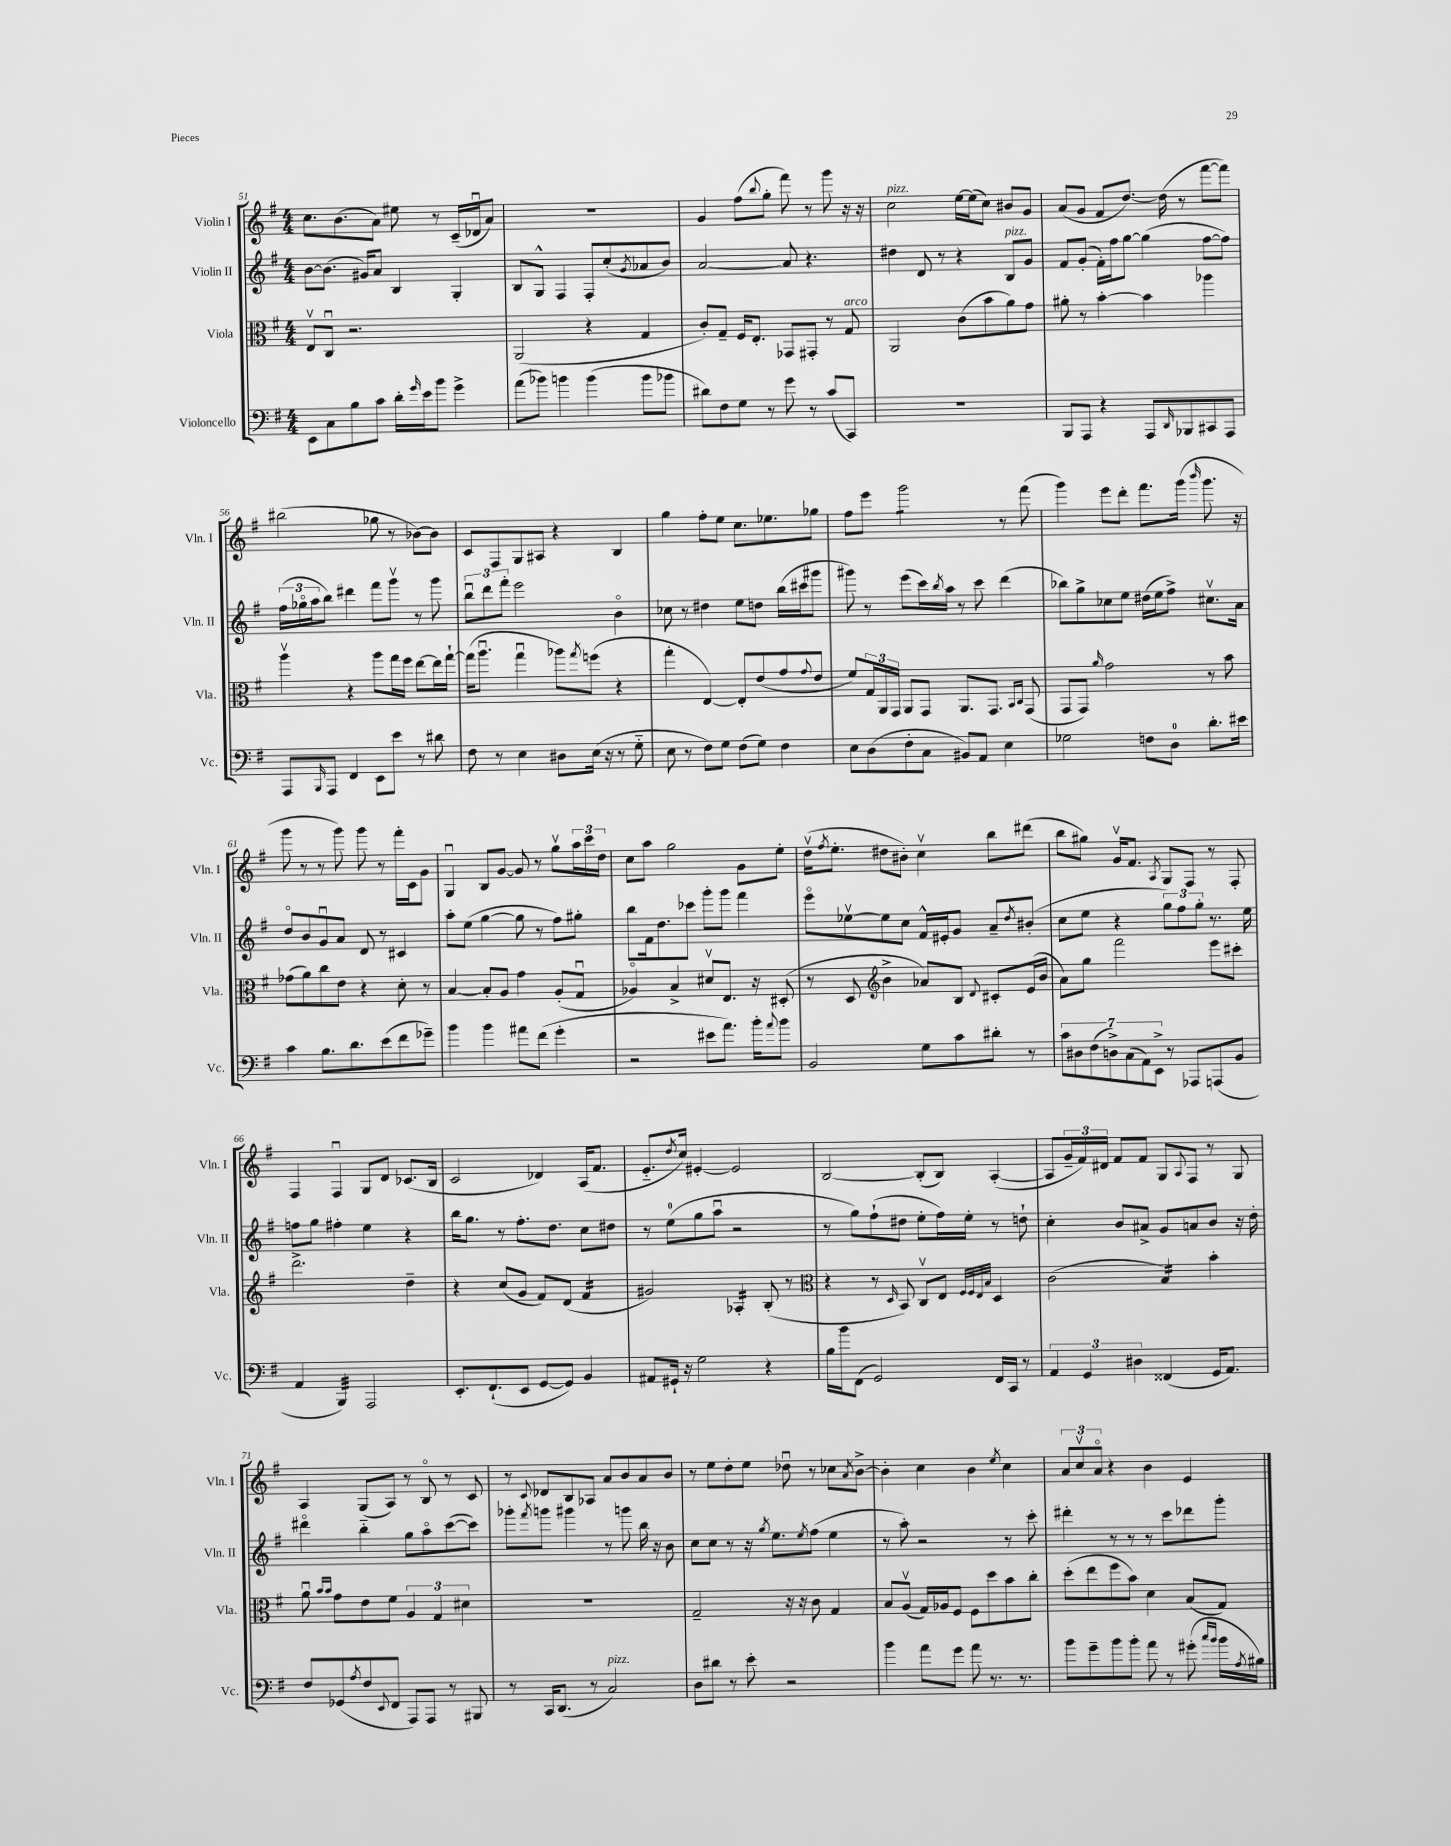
<<
\new StaffGroup <<
\new Staff = "s0" \with { instrumentName = "Violin I" shortInstrumentName = "Vln. I" } {
    \clef treble \key g \major \numericTimeSignature \time 4/4
    c''8. b'8.( a'8) eis''8 r8 c'16--( des'16\downbow a'8) |
    R1 |
    g'4 fis''8( \appoggiatura { b''8 } g''8-. fis'''8) r8 g'''8 r16 r16 |
    c''2^\markup { \italic "pizz." } e''16~ e''16( c''8) bis'8 g'8 |
    a'8( g'8 fis'8 d''8.~) d''16( r8 fis'''8~ fis'''8) |
    bis''2( ges''8 r8 bes'8~) bes'8 |
    c'8 fis8 g8 ais8 r4 b4 |
    g''4 fis''8-. e''8 c''8. ees''8. ges''8 |
    fis''8 e'''8 g'''2:8 r8 fis'''8( |
    g'''4) e'''8 d'''8-. fis'''8. g'''16( \grace { b'''16 } g'''8. r16 |
    g'''8 r8 r8 g'''8) g'''8 r8 fis'''16-. c'16 g'8 |
    g4\downbow b8 g'8~ g'8 r8 g''8\upbow \tuplet 3/2 { a''16 c'''16 d''16 } |
    c''8 a''8 g''2 g'8 e''8-. |
    d''16\upbow( \acciaccatura { fis''8 } e''8.-. dis''8 bis'8-.) c''4\upbow b''8 dis'''8( |
    b''8 gis''8) g'16\upbow fis'8. \acciaccatura { a8 } g8 fis8 r8 fis8-. |
    fis4 fis4\downbow g8 d'8 ces'8.( b16 |
    c'2 des'4) a16( fis'8. |
    e'8.-_ \acciaccatura { d''8 } c''16) eis'4~-. eis'2 |
    b2~ b8-.( b8) a4~-.( |
    a8 \tuplet 3/2 { g'16-- fis'16) dis'16 } fis'8 fis'8 g8 \appoggiatura { a8 } fis8 r8 g8 |
    a4 g8( a8) r8 b8\flageolet r8 c'8 |
    r8 \appoggiatura { c'8 } des'8 b8 aes8 a'8 b'8 a'8 b'8 |
    r8 e''8 d''8-. e''8 des''8\downbow r8 ces''8 \acciaccatura { a'8 } b'8~-> |
    b'4-. c''4 b'4 \acciaccatura { e''8 } c''4 |
    \tuplet 3/2 { a'8 c''8\upbow a'8\flageolet } r4 b'4 e'4 \bar "|." |
}
\new Staff = "s1" \with { instrumentName = "Violin II" shortInstrumentName = "Vln. II" } {
    \clef treble \key g \major \numericTimeSignature \time 4/4
    b'8~ b'8.( gis'16) a'8 b4 g4-. |
    b8 g8-^ fis4 fis8-. c''8-.( \acciaccatura { g'8 } aes'8 b'8) |
    a'2~ a'8 r4. |
    dis''4 d'8 r8 r4 b8^\markup { \italic "pizz." } g'8 |
    fis'8 g'8-.( fis'16-.) fis''16 g''8~ g''4( fis''8~ fis''8) |
    \tuplet 3/2 { fis''16( ges''16\flageolet a''16 } b''8) dis'''4 fis'''8 g'''8\upbow r8 g'''8 |
    \tuplet 3/2 { b''8\downbow d'''8 fis'''8-. } e'''2 b'4\flageolet |
    ces''8 r8 dis''4 e''8 d''8 b''16( cis'''16 gis'''8 |
    gis'''8) r8 e'''8( c'''16) \acciaccatura { b''8 } a''16 r8 c'''8 d'''4( |
    bes''8) g''8-> ces''8 e''8 dis''16( e''16 fis''8->) cis''8.\upbow a'16 |
    d''8\flageolet b'8 g'8\downbow a'8 d'8 r8 cis'4 |
    a''8-. e''8( g''4~ g''8 r8 fis''8) gis''8-. |
    b''8 fis'16 d''8. ces'''8 g'''8-. g'''8 fis'''4 |
    e'''8\flageolet ees''8~\upbow ees''8 c''8 fis'16-^ eis'16-. g'8 a'8-- \acciaccatura { d''8 } bis'8-.( |
    c''8 e''8 r4 \tuplet 3/2 { g''8) fis''8 g''8-. } r8. e''16 |
    f''8 g''8 fis''4-. e''4 r4 |
    b''16 g''8. r8 fis''8.-. d''8. c''8 dis''8 |
    r8 e''8-0( g''8 a''8\downbow r2 |
    r8 g''8) fis''8-!( dis''8 e''8-. fis''16) e''16-. r8 d''8-! |
    c''4-. b'8 ais'8-> g'8 a'8 b'8 r16 d''16-. |
    dis'''4\flageolet b''4-_ g''8 a''8\flageolet c'''8~( c'''8) |
    ges'''8-. \acciaccatura { fis'''8 } g'''8 gis'''4 r8 g'''8 b''16 r16 b'8 |
    c''8 c''8 r8 r16 \acciaccatura { g''8 } e''8. \acciaccatura { e''8 } fis''8( e''4 |
    r8 a''8-.) r2 r8 c'''8-. |
    dis'''4-. r8 r8 r8 c'''8 des'''8 g'''8-. \bar "|." |
}
\new Staff = "s2" \with { instrumentName = "Viola" shortInstrumentName = "Vla." } {
    \clef alto \key g \major \numericTimeSignature \time 4/4
    e8\upbow c8\downbow r2. |
    a,2( r4 g4 |
    c'8-.) g8-- fis16 e8.-. ges,8 gis,8-. r8 g8^\markup { \italic "arco" } |
    a,2 c'8( b'8 a'8) g'8 |
    ais'8-. r8 b'4~-. b'4 aes''4 |
    a''4\upbow r4 a''8 g''16 fis''16 e''8~ e''16 g''16~-! |
    g''16( a''8.\downbow g''4\downbow aes''8) \acciaccatura { g''8 } f''8( r4 |
    g''4-. e4~) e8-. e'8( g'8 \appoggiatura { g'8 } e'8 |
    fis'8) \tuplet 3/2 { g16 a,16 g,16 } a,8 g,8 a,8. g,8. \grace { b,16 c16 } g,8( |
    g,8 g,8) \grace { a'16 } g'2 r8 b'8 |
    ges'8( a'8) c''8 e'8 r4 d'8-. r8 |
    b4~ b8-. a8 g'4 a8-.( g8\downbow |
    aes4\flageolet) b4-> dis'8\upbow e8. r16 dis8-.( |
    r8 d8 \clef treble b'4-> aes'8) b8 \appoggiatura { d'8 } cis'8-. e'16( b'16 |
    a'8) g''8 fis'''2 e'''8 cis'''8-. |
    d'''2.-> d''4-- |
    r4 c''8( g'8 fis'8) d'8( fis'4:16 |
    gis'2) aes4:16-. b8-.( r8 |
    \clef alto r4 r8 \grace { d16 } b,8) c8\upbow e8 \grace { fis32 fis32 e32 b32 } d4 |
    c'2( b4:16) b'4-. |
    a'8\downbow \grace { b'16 b'16 } g'8 e'8 fis'8 \tuplet 3/2 { a4 g4 dis'4 } |
    R1 |
    g2-- r16 r16 c'8 g4 |
    b8 a8\upbow( g16) aes16 fis8 fis8 d''8 b'8 c''8-. |
    d''8-.( e''8 fis''8 b'8) d'4 b8( g8) \bar "|." |
}
\new Staff = "s3" \with { instrumentName = "Violoncello" shortInstrumentName = "Vc." } {
    \clef bass \key g \major \numericTimeSignature \time 4/4
    e,8 c8 b8 c'8 d'16-. \grace { g'16 } e'16 b'8 g'4-> |
    a'8( bes'8) b'4 b'4( b'8 bes'8 |
    dis'8) fis8 g8 r8 g'8 r8 c'8( c,8) |
    R1 |
    b,,8 a,,8 r4 a,,8 \grace { d,16 } bes,,8 cis,8 a,,8 |
    a,,8 \grace { b,,16 } a,,8 fis,4 e,8 e'8 r8 dis'8 |
    fis8 r8 e4 dis8 e16( r16 r8 g8-_ |
    e8 r8 fis8) g8 fis8( g8) fis4 |
    e8 d8( fis8-. c8 bis,8) a,8 e4 |
    ges2 f8 d8-0 d'8.-. eis'16 |
    c'4 b8. d'8. e'8( fis'8 ges'8--) |
    b'4 b'4 ais'8 fis'8( g'4-. |
    r2 eis'8 a'8.) b'16-. \appoggiatura { a'8 } b'8 |
    b,2 g8 c'8 dis'8-. r8 |
    \tuplet 7/4 { c'8 dis8 fis8( d8->) c8( a,8) e,8-> } r8 aes,,8 a,,8( b,8 |
    a,4 b,,4:32) a,,2 |
    e,8.-. fis,8.-!( e,8 g,8~ g,8) b,4 |
    ais,8 gis,16-! r16 g2 r4 |
    b16 b'16 fis,8( g,2) fis,16 c,16 r8 |
    \tuplet 3/2 { a,4 g,4 dis4 } fisis,4( g,16 a,8.) |
    fis8 ges,8( \acciaccatura { a8 } fis8 \appoggiatura { e,8 } fis,8 a,,8) a,,8 r8 bis,,8 |
    r8 c,16 d,8.( r8 c2^\markup { \italic "pizz." }) |
    d8 dis'8 r8 e'8-. r2 |
    b'4 a'8 g'8 a'8 r8. r8. |
    b'8 g'8-- b'8 b'8-. a'8 r8 gis'8-.( \grace { c''16 b'16 } b'16 \acciaccatura { a8 } bis16) \bar "|." |
}
>>
>>
\layout { \context { \Score currentBarNumber = #51 } }
